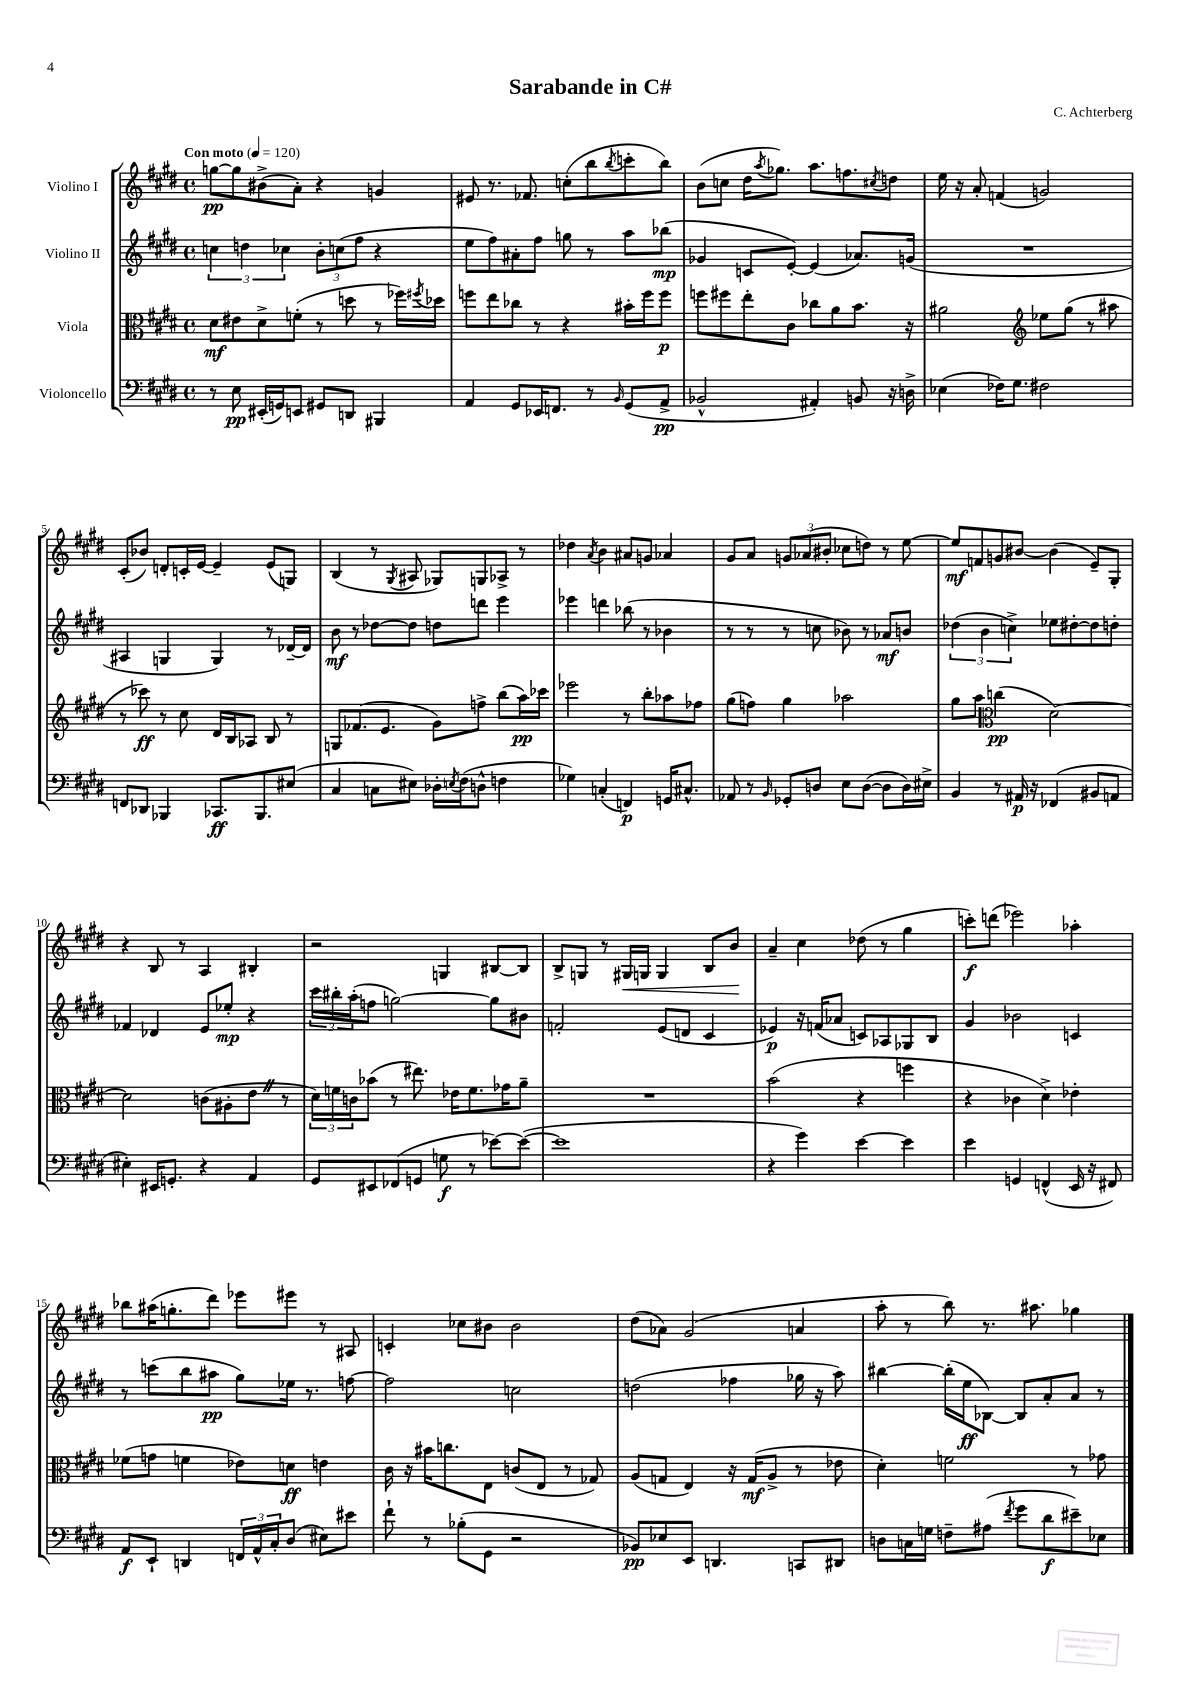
\header { title = "Sarabande in C#" composer = "C. Achterberg" }
<<
\new StaffGroup <<
\new Staff = "s0" \with { instrumentName = "Violino I" } {
    \clef treble \key e \major \defaultTimeSignature \time 4/4 \tempo "Con moto" 4 = 120
    g''8~\pp g''8 bis'8->( a'8-.) r4 g'4 |
    eis'8 r8. fes'8. c''8-.( b''8 \acciaccatura { b''8 } c'''8-. b''8) |
    b'8( c''8 dis''16 \acciaccatura { a''8 } ges''8.) a''8. f''8. \acciaccatura { cis''8 } d''8 |
    e''16 r16 a'8-. f'4( g'2) |
    cis'8-.( bes'8) d'8-. c'16-. e'16~ e'4-- e'8( g8) |
    b4( r8 \acciaccatura { gis8 } ais8 ges8) g8 aes8-> r8 |
    des''4 \acciaccatura { a'8 } b'4 ais'8 g'8 aes'4 |
    gis'8 a'8 \tuplet 3/2 { g'8 aes'8( bis'8-. } ces''8 d''8) r8 e''8~ |
    e''8\mf f'8 g'8 bis'8~ bis'4( e'8--) gis8-. |
    r4 b8 r8 a4 bis4-. |
    r2 g4 bis8~ bis8 |
    b8-> g8 r8 gis16\< g16 g4 b8 b'8\! |
    a'4-- cis''4 des''8( r8 gis''4 |
    c'''8-.\f) d'''8( ees'''2) aes''4-. |
    bes''8 ais''16( g''8.-. dis'''8) ees'''8 eis'''8 r8 ais8 |
    c'4-. ces''8 bis'8 bis'2 |
    dis''8( aes'8) gis'2( a'4 |
    a''8-. r8 b''8) r8. ais''8. ges''4 \bar "|." |
}
\new Staff = "s1" \with { instrumentName = "Violino II" } {
    \clef treble \key e \major \defaultTimeSignature \time 4/4
    \tuplet 3/2 { c''4 d''4 ces''4 } \tuplet 3/2 { b'8-. c''8( fis''8 } r4 |
    e''8 fis''8) ais'8-. fis''8 g''8 r8 a''8 bes''8\mp( |
    ges'4 c'8 e'8~-.) e'4( aes'8.) g'16( |
    R1 |
    ais4 g4 g4) r8 des'16~-- des'16 |
    b'8\mf r8 des''8~ des''8 d''8 d'''8 e'''4 |
    ees'''4 d'''4 bes''8( r8 bes'4 |
    r8 r8 r8 c''8 bes'8) r8 aes'8\mf b'8 |
    \tuplet 3/2 { des''4( b'4 c''4->) } ees''8 dis''8~-. dis''8 d''8-. |
    fes'4 des'4 e'8 ees''8-.\mp r4 |
    \tuplet 3/2 { cis'''16 bis''16-. a''16-.( } f''8 g''2~) g''8 bis'8 |
    f'2-. e'8( d'8 cis'4 |
    ees'4\p) r16 f'16( aes'8 c'8) aes8 ges8 b8 |
    gis'4 bes'2 c'4 |
    r8 c'''8( b''8 ais''8\pp gis''8) ees''16 r8. f''8~ |
    f''2 c''2 |
    d''2( fes''4 ges''16 r16 a''8) |
    bis''4~ bis''16-.( e''16\ff bes8~) bes8 a'8-. a'8 r8 \bar "|." |
}
\new Staff = "s2" \with { instrumentName = "Viola" } {
    \clef alto \key e \major \defaultTimeSignature \time 4/4
    dis'8\mf eis'8 dis'8-> f'8-.( r8 d''8 r8 fes''16) \acciaccatura { fis''8 } des''16 |
    f''8 e''8 ces''8 r8 r4 bis'16-. f''16 f''8\p |
    f''8 fis''8 e''8-. cis'8 ces''8 a'8 b'8. r16 |
    ais'2 \clef treble ees''8 gis''8( r8 ais''8 |
    r8 ces'''8\ff) r8 cis''8 dis'16 b16 aes8 b8 r8 |
    g8 fes'8.( e'8. gis'8) f''8-> b''8( a''16\pp) ces'''16 |
    ees'''2 r8 b''8-. aes''8 fes''8 |
    gis''8( f''8) gis''4 aes''2 |
    gis''8 a''8 \clef alto c''4\pp( dis'2~) |
    dis'2 c'8( ais8-. e'8 \once \override BreathingSign.text = \markup { \musicglyph "scripts.caesura.straight" } \breathe r8 |
    \tuplet 3/2 { dis'16) f'16 c'16 } bes'8( r8 eis''8.) ees'16 f'8. ges'16 a'8-- |
    R1 |
    b'2( r4 f''4 |
    r4 ces'4 dis'4->) ees'4-. |
    fes'8( g'8 f'4 ees'8) d'8\ff e'4 |
    cis'16 r16 bis'16 c''8. e8 c'8( e8 r8 ges8) |
    a8( g8 e4) r16 g16\mf( a8-> r8 ees'8 |
    dis'4-.) f'2 r8 ges'8 \bar "|." |
}
\new Staff = "s3" \with { instrumentName = "Violoncello" } {
    \clef bass \key e \major \defaultTimeSignature \time 4/4
    r8 e8\pp eis,16-.( g,16) e,8 gis,8 d,8 bis,,4 |
    a,4 gis,8 ees,16 f,8. r8 \grace { b,16 } gis,8( a,8->\pp |
    bes,2-^ ais,4-.) b,8 r16 d16-> |
    ees4( fes16) gis8. fis2 |
    f,8 des,8 bes,,4 ces,8.\ff bes,,8. eis8( |
    cis4 c8 eis8) des16-. \acciaccatura { e8 } fis16( d8-^ f4 |
    ges4) c4-.( f,4\p) g,16 cis8.-^ |
    aes,8 r8 \grace { b,16 } ges,8-. d8 e8 d8~( d8 d16) eis16-> |
    b,4 r8 ais,16\p r16 fes,4( bis,8 a,8 |
    eis4-.) eis,16 g,8.-. r4 a,4 |
    gis,8 eis,8 fes,8( g,8 g8\f r8 ees'8~) ees'8~( |
    ees'1 |
    r4 gis'4) e'4~ e'4 |
    e'4 g,4 f,4-^( e,16 r16 fis,8) |
    a,8\f e,8-! d,4 \tuplet 3/2 { f,16 a,16-^ cis16-. } dis8( eis8) eis'8 |
    fis'8-! r8 bes8-.( gis,8 r2 |
    bes,8\pp) ees8 e,8 d,4. c,8 dis,8 |
    d8 c16 g16 f8-- ais8( \acciaccatura { fis'8 } gis'8 dis'8\f eis'8--) ees8 \bar "|." |
}
>>
>>
